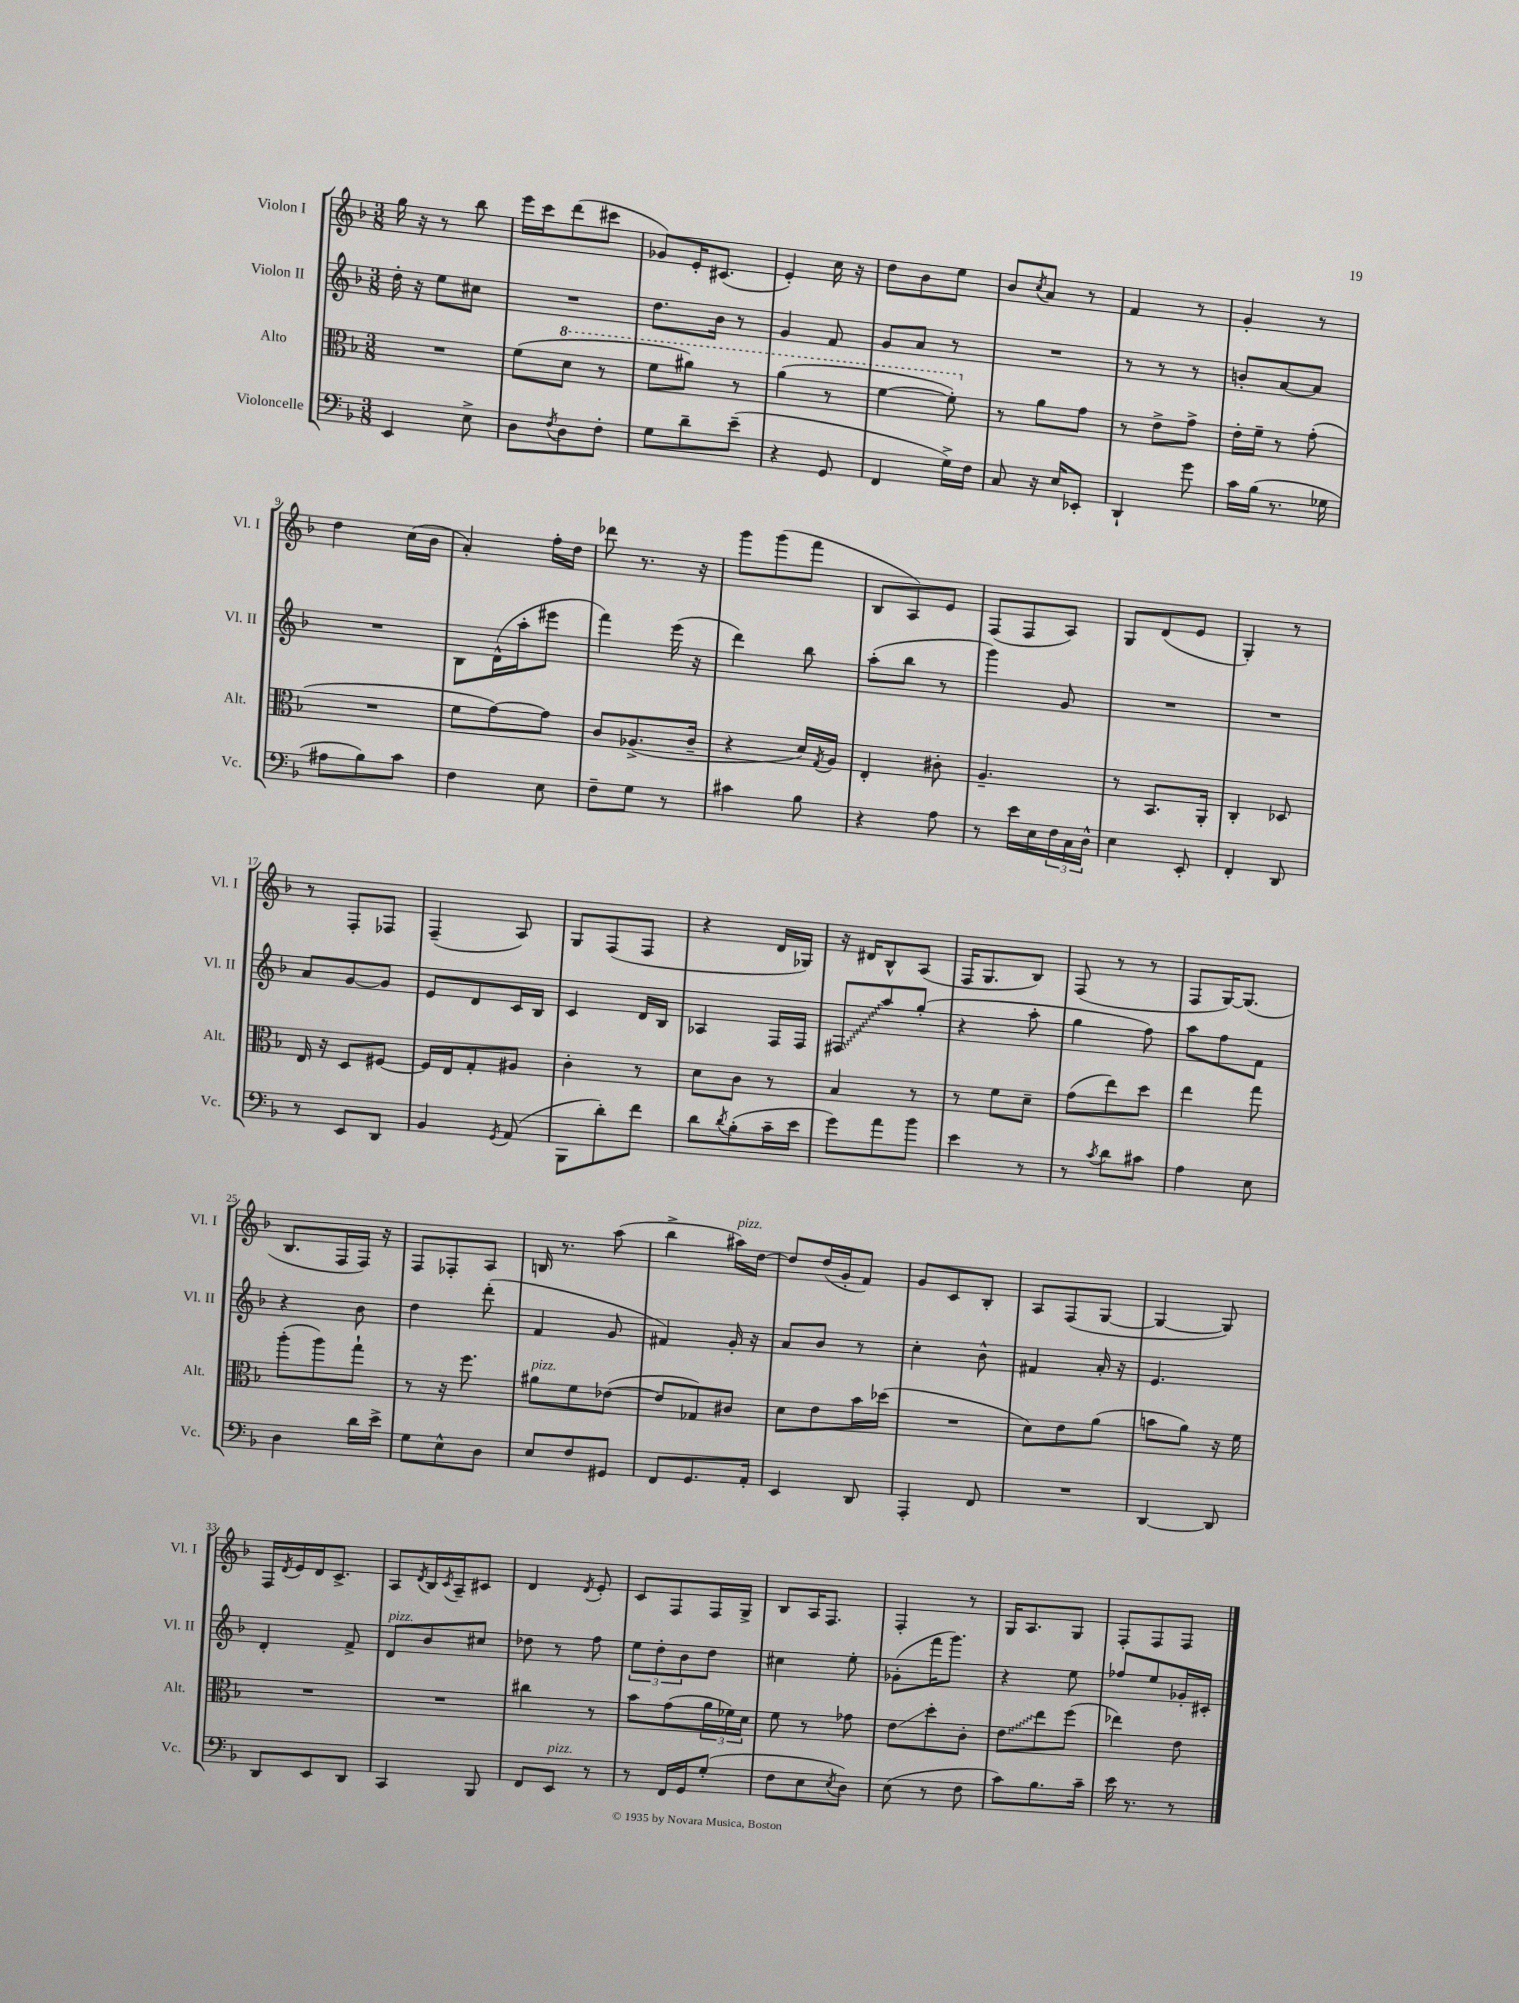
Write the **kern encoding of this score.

**kern	**kern	**kern	**kern
*staff4	*staff3	*staff2	*staff1
*clefF4	*clefC3	*clefG2	*clefG2
*k[b-]	*k[b-]	*k[b-]	*k[b-]
*M3/8	*M3/8	*M3/8	*M3/8
4EE/	4.r	16dd'\	16gg\
.	.	16r	16r
.	.	8ee\L	8r
8E^\	.	8cc#\J	8bb-\
=	=	=	=
8D\L	(8f\L	4.r	16eee\LL
.	.	.	16ccc\J
8qF/	.	.	.
8D\	8dd\J	.	(8ddd\
8F'\J	8r	.	8ccc#\J
=	=	=	=
8G\L	8ff\L	8.dd\L	8g-/L)
8d~\	8aa#\J)	.	16e'/K
.	.	16b-\Jk	(8.c#/J
(8e~\J	8r	8r	.
=	=	=	=
4r	(4aa\	4g/	4e'/)
8GG/	8r	8f/	16cc\
.	.	.	16r
=	=	=	=
4FF/	[4ff\	8g/L	8dd\L
.	.	8a/J	8b-\
16G^\LL)	8ff'\])	8r	8ee\J
16F\JJ	.	.	.
=	=	=	=
8C/	8r	4.r	8b-/L
.	.	.	8qcc/
16r	8a\L	.	8a/J
16E/LK	.	.	.
8EE-'/J	8g\J	.	8r
=	=	=	=
4DD`/	8r	8r	4f/
.	8e^\L	8r	.
8g\	8g^\J	8r	8r
=	=	=	=
16c\LL	16e'\LL	8b'/L	4g'/
(16B-\JJ	16f~\JJ	.	.
8.r	8r	[8a/	.
.	(8g'\	8a/]J	8r
16G-\	.	.	.
=	=	=	=
8A#\L	4.r	4.r	4dd\
8B-\)	.	.	.
8c\J	.	.	(16cc\LL
.	.	.	16b-\JJ
=	=	=	=
4F\	8f\L	8B-\L	4a'/)
.	[8g\)	(16d^^\L	.
.	.	16aa'\J	.
8E\	8g\]J	8eee#\J	16ff'\LL
.	.	.	16dd\JJ
=	=	=	=
8F~\L	8c/L	4fff\)	8ddd-\
8G\J	(8.A-^/	.	8.r
8r	.	(16eee\	.
.	16c~/Jk	16r	16r
=	=	=	=
4c#\	4r	4ddd\)	8ggg\L
.	.	.	(8ggg\
8B-\	16d/LL)	8bb-\	8fff\J
.	8qG/	.	.
.	16A/JJ	.	.
=	=	=	=
4r	4E'/	(8aa'\L	8B-/L
.	.	8bb-\J	8A/)
8A\	8c#'\	8r	8e/J
=	=	=	=
8r	4.A~/	4ggg\)	(8F/L
16e\LL	.	.	8F/
16E\	.	.	.
24F\	.	8g/	8A/J)
24C\	.	.	.
24D^^\JJ	.	.	.
=	=	=	=
4E\	8r	4.r	8G/L
.	8.BB-/L	.	(8d/
8EE'/	.	.	8e/J
.	16AA'/Jk	.	.
=	=	=	=
4FF'/	4C'/	4.r	4G'/)
8DD/	8D-/	.	8r
=	=	=	=
8r	16E/	8a/L	8r
.	16r	.	.
8EE/L	8D/L	[8g/	8F'/L
8DD/J	[8F#/J	8g/]J	8F-/J
=	=	=	=
4BB-/	16F#/]LL	8e/L	(4F~/
.	16E/J	.	.
.	8G'/	8d/	.
8qGG/	.	.	.
(8AA/	8A#/J	16c/L	8A/)
.	.	16B-/JJ	.
=	=	=	=
8BBB-\L	4c'\	4c/	8G/L
8d'\)	.	.	(8F/
8f\J	8r	16d/LL	8F/J
.	.	16B-/JJ	.
=	=	=	=
8d\L	8d\L	4A-/	4r
8qd/	.	.	.
(8B-'\	8c\J	.	.
16c~\L	8r	16F/LL	16d/LL
16e\JJ	.	16F/JJ	16G-/JJ)
=	=	=	=
8g\L)	4B-/	8F#/L	16r
.	.	.	16d#/LK
8a\	.	8aa/	8B-^^/
8b-\J	8r	(8gg'/J	(8A/J
=	=	=	=
4e\	8r	4r	16F/LK
.	.	.	8.G/
.	8f\L	.	.
8r	8d~\J	8aa'\	8B-/J)
=	=	=	=
8r	(8g\L	4gg\	(8F/
8qc/	.	.	.
8d\L	8ee\)	.	8r
8c#\J	8dd\J	8ff\)	8r
=	=	=	=
4A\	4ee\	8aa\L	8F/L
.	.	8ff\	[16G/K)
.	.	.	(8.G/]J
8E\	8gg\	8f\J	.
=	=	=	=
4D\	(8aa'\L	4r	8.B-/L
.	8aa\)	.	.
.	.	.	16F/L
16d\LL	8gg`\J	8b-\	16F/JJ)
16e^\JJ	.	.	16r
=	=	=	=
8G\L	8r	4dd\	8F/L
8E^^\	16r	.	8F-'/
.	8.ff\	.	.
8D\J	.	(8ddd'\	8A/J
=	=	=	=
8E/L	8a#\L	4f/	16B/
.	.	.	8.r
8F/	8f\	.	.
8GG#/J	([8e-\J	8g/	(8aa\
=	=	=	=
8FF/L	8e-/]L	4f#/)	4bb-^\
8.GG/	8G-/)	.	.
.	8c#/J	16g'/	16aa#\LL)
16AA'/Jk	.	16r	[16dd\JJ
=	=	=	=
4EE/	8d\L	8a/L	8dd/]L
.	8e\	8b-/J	(16dd/L
.	.	.	16g'/J
8DD/	16b-\L	8r	8f/J)
.	(16dd-\JJ	.	.
=	=	=	=
4AAA'/	4.r	4cc'\	8g/L
.	.	.	8c/
8FF/	.	8b-^^\	8B-'/J
=	=	=	=
4.r	8d\L)	4f#/	8A/L
.	8e\	.	(8F/
.	(8a\J	16a'/	[8G/J
.	.	16r	.
=	=	=	=
[4DD/	8b\L	4.e/	4G/_
.	8a\J)	.	.
8DD/]	16r	.	8G/])
.	16f\	.	.
=	=	=	=
8DD/L	4.r	4d'/	16F/LL
.	.	.	8qd/
.	.	.	16e/
8EE/	.	.	16d/J
.	.	.	8.c^/J
8DD/J	.	8f^/	.
=	=	=	=
4CC/	4.r	8d/L	8A/L
.	.	.	8qd/
.	.	8b-/	16B-/L
.	.	.	8qc/
.	.	.	16A~/J
8BBB-/	.	8cc#/J	8c#/J
=	=	=	=
8FF/L	4cc#\	8dd-\	4d/
8EE/J	.	8r	.
.	.	.	8qd/
8r	8r	8ff\	8e'/
=	=	=	=
8r	8b-\L	12ee\L	8c/L
.	.	12dd'\	.
16FF/LL	(8g\	.	8F/
.	.	12b-\	.
16GG/J	.	.	.
(8G'/J	24a\L	8dd\J	16F/L
.	24f-\)	.	.
.	.	.	16G^/JJ
.	24d\JJ	.	.
=	=	=	=
8F\L	8f\	4cc#\	8B-/L
8E\	8r	.	16A/K
.	.	.	8.F/J
8qE/	.	.	.
8D\J)	8g-\	8ee'\	.
=	=	=	=
(8E\	8e\L	(8g-'\L	4F'/
8r	8dd'\	16fff\K	.
.	.	8.ggg\J)	.
8F\	8c'\J	.	8r
=	=	=	=
8c\L)	8e\L	4r	16G/LK
.	.	.	8.A/
8.B-\	8ee\	.	.
.	(8ff\J	8ee\	8G/J
16c~\Jk	.	.	.
=	=	=	=
16e\	4ee-\)	8ff-/L	8F'/L
8.r	.	.	.
.	.	8ee/	8F/
8r	8e\	16g-'/L	8F/J
.	.	16c#'/JJ	.
==	==	==	==
*-	*-	*-	*-
